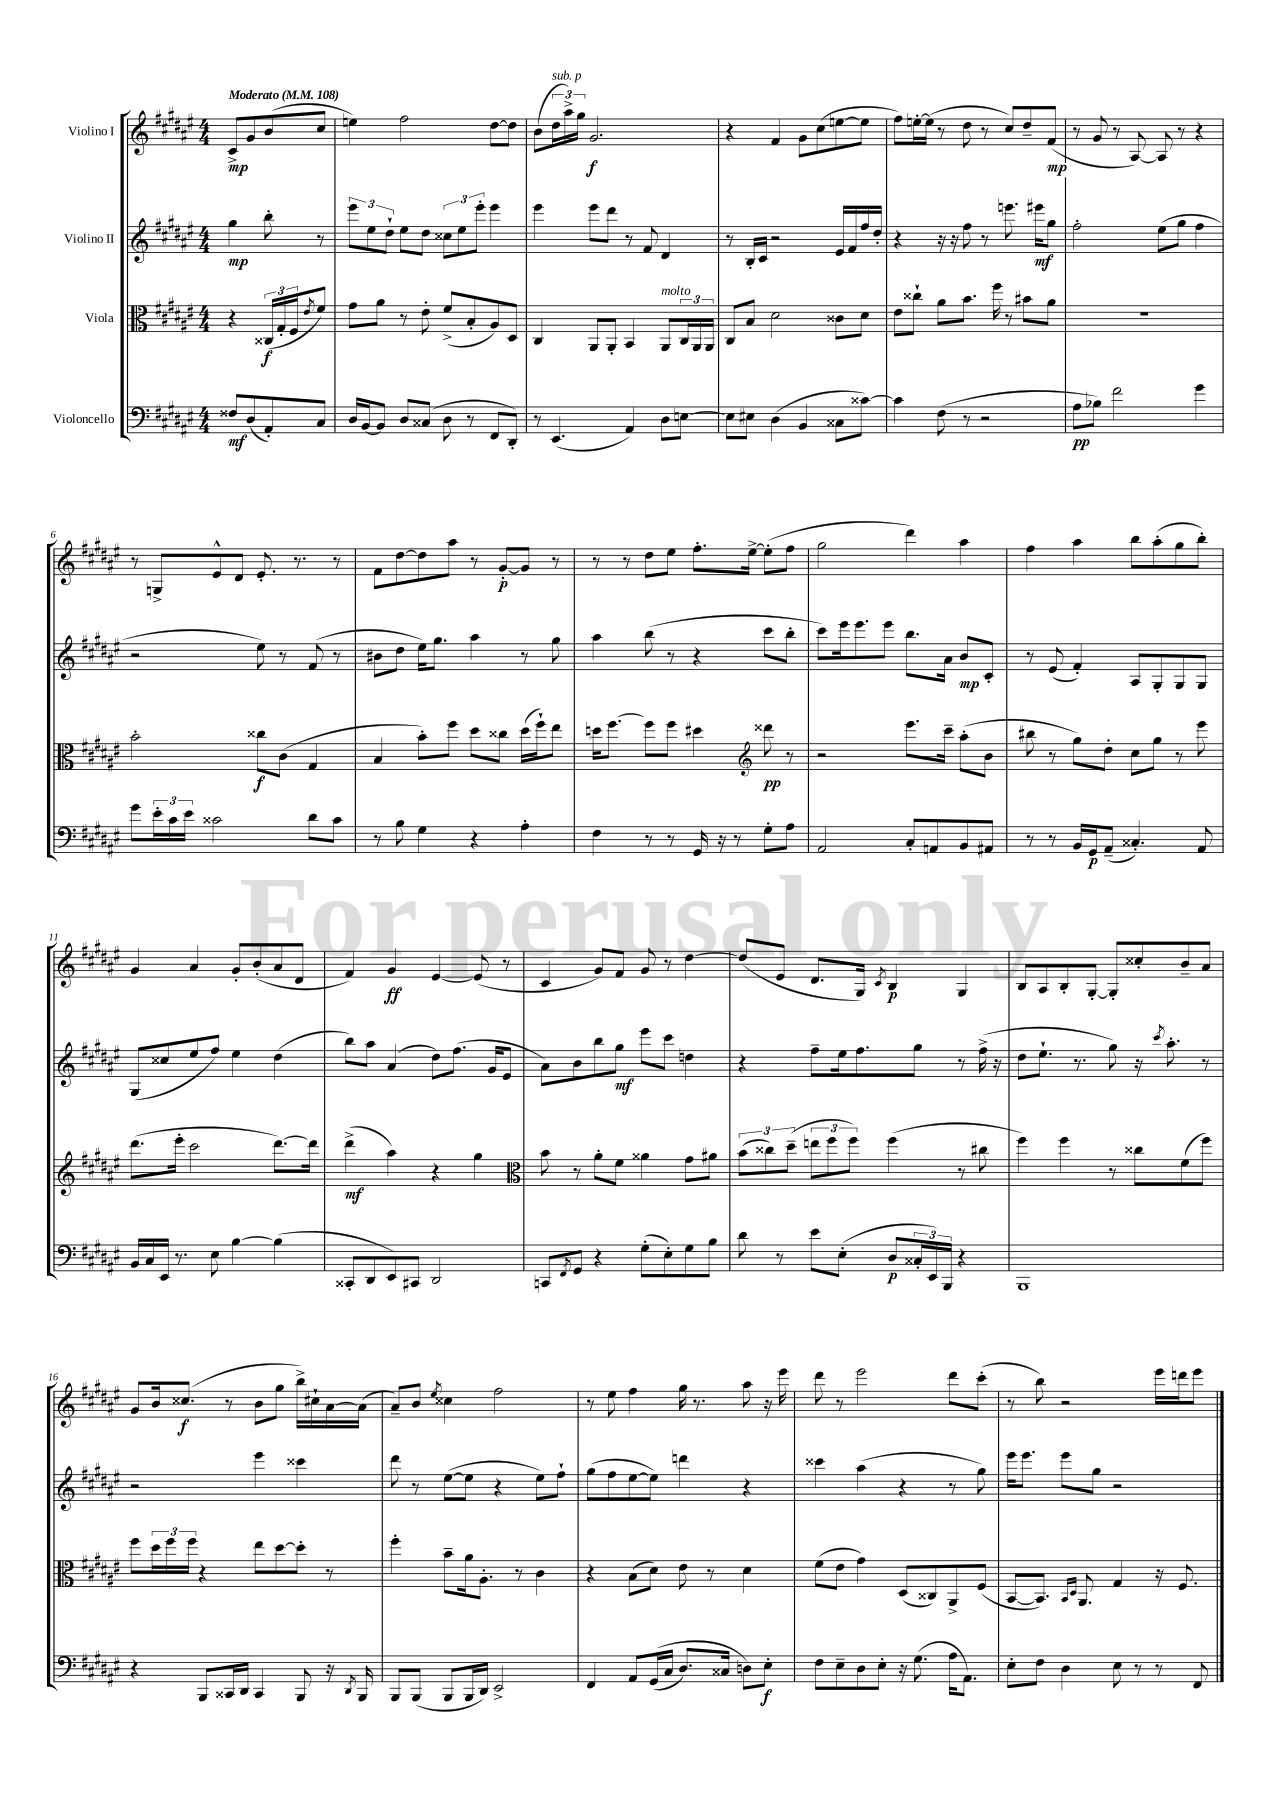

**kern	**kern	**kern	**kern
*staff4	*staff3	*staff2	*staff1
*clefF4	*clefC3	*clefG2	*clefG2
*k[f#c#g#d#a#e#]	*k[f#c#g#d#a#e#]	*k[f#c#g#d#a#e#]	*k[f#c#g#d#a#e#]
*M4/4	*M4/4	*M4/4	*M4/4
*MM108	*MM108	*MM108	*MM108
8F##	4r	4gg#	8c#^
(8D#	.	.	8g#
8AA#')	(24C##	8bb'	(8b
.	24G#'	.	.
.	24F#	.	.
.	8qe#	.	.
8C#	8f#)	8r	8cc#
=	=	=	=
16D#	8g#	12eee#	4ee)
[16BB	.	.	.
.	.	12ee#	.
8BB]	8a#	.	.
.	.	12dd#`	.
8D#	8r	8ee#	2ff#
(8C##	8e#'	8dd#	.
8D#	(8f#^	12cc##	.
.	.	12ee#	.
8r	8B'	.	.
.	.	12eee#'	.
8FF#	8A#)	4eee#	[8dd#
8DD#')	8D#	.	8dd#]
=	=	=	=
8r	4C#	4eee#	(8b
(4.EE#	.	.	24dd#
.	.	.	24aa#^)
.	.	.	24gg#
.	8AA#	8eee#	2.g#
.	8AA#'	8ddd#	.
4AA#)	4BB	8r	.
.	.	8f#	.
8D#	8AA#	4d#	.
[8E	24C#	.	.
.	24AA#	.	.
.	24AA#	.	.
=	=	=	=
8E]	8C#	8r	4r
8E#	8B	16B'	.
.	.	16c#	.
(4D#	2d#	2r	4f#
4BB	.	.	8g#
.	.	.	(8cc#
8C##	8c##	16e#	[8ee
.	.	16f#	.
[8c##)	8d#	16ff#	8ee]
.	.	16dd#'	.
=	=	=	=
4c##]	8e#	4r	8ff#)
.	8cc##`	.	[16ee'
.	.	.	(16ee]
(8F#	8a#	16r	8r
.	.	16r	.
8r	8.b	8ff#	8dd#
2r	.	8r	8r
.	16ff#	.	.
.	8r	8.eee	8cc#)
.	8b#	.	8dd#~
.	.	16eee#	.
.	8a#	8gg#	(8f#
=	=	=	=
8A#	1r	2ff#'	8r
8B-)	.	.	8g#
2f#	.	.	8r
.	.	.	[8A#)
.	.	(8ee#	8A#]
.	.	8gg#	8r
4g#	.	4ff#	4r
=	=	=	=
8g#	2b'	2r	8r
24e#'	.	.	8G^
24c#	.	.	.
24e#	.	.	.
2c##	.	.	8e#^^
.	.	.	8d#
.	8cc##	8ee#)	8.e#'
.	(8c#	8r	.
.	.	.	8.r
8d#	4G#	(8f#	.
8c##	.	8r	8r
=	=	=	=
8r	4B	8b#	8f#
8B	.	8dd#	[8dd#
4G#	8b')	16ee#)	8dd#]
.	.	8.gg#	.
.	8ff#	.	8aa#
4r	8dd#	4aa#	8r
.	8cc##	.	[8g#'
4A#'	(16dd#	8r	8g#]
.	16ff#`)	.	.
.	8ee#	8gg#	8r
=	=	=	=
4F#	16dd	4aa#	8r
.	[8.ff#	.	.
.	.	.	8r
8r	8ff#]	(8bb	8dd#
8r	8ff#	8r	8ee#
16GG#	4dd#	4r	8.ff#'
16r	.	.	.
8r	.	.	.
.	.	.	[16ee#^
*	*clefG2	*	*
8G#'	8ddd##	8ccc#	(8ee#']
8A#	8r	8bb'	8ff#
=	=	=	=
2AA#	2r	8ccc#)	2gg#
.	.	16eee#	.
.	.	8.eee#	.
.	.	8eee#	.
8C#'	8.eee#	8.bb	4ddd#)
8AA	.	.	.
.	16ccc#~	16a#	.
8BB	(8aa#'	8b	4aa#
8AA#	8b	8c#'	.
=	=	=	=
8r	8bb#	8r	4ff#
8r	8r	(8e#	.
16BB	8gg#)	4f#')	4aa#
16GG#	.	.	.
(8AA#~	8dd#'	.	.
4.C##')	8cc#	8A#	8bb
.	8gg#	8G#'	(8aa#'
.	8r	8G#	8gg#
8AA#	8eee#	8G#	8bb')
=	=	=	=
16BB	(8.ddd#	(8G#	4g#
16C#	.	.	.
16EE#	.	8cc##	.
8.r	16eee#'	.	.
.	2ccc#	8ee#	4a#
8E#	.	8ff#)	.
[4B	.	4ee#	8g#'
.	.	.	(8b'
(4B]	[8.ddd#)	(4dd#	8a#
.	.	.	8d#
.	16ddd#]	.	.
=	=	=	=
8CC##'	(4ddd#^	8bb)	4f#)
8DD#	.	8aa#	.
8EE#)	4aa#)	(4a#	4g#
8CC#	.	.	.
2DD#	4r	8dd#)	[4e#
.	.	(8.ff#	.
.	4gg#	.	(8e#]
.	.	16g#	.
.	.	8e#	8r
=	=	=	=
*	*clefC3	*	*
8CC	8b	8a#)	4c#
8qFF#	.	.	.
8GG#	8r	8b	.
4r	8a#'	8bb	8g#)
.	8f#	8gg#	8f#
(8G#'	4a##	8eee#	8g#
8E#')	.	8ccc#	8r
8G#	8g#	4dd	[4dd#
8B	8a#	.	.
=	=	=	=
8d#	(12b	4r	(8dd#]
.	12cc##)	.	.
8r	.	.	8e#
.	(12dd#~	.	.
8e#	12ee	8ff#~	8.d#
.	12ff#	.	.
(8E#'	.	16ee#	.
.	12ff#)	.	.
.	.	8.ff#	16G#)
.	.	.	8qc#
8D#	(4ff#	.	4B
24C##'	.	8gg#	.
24EE#)	.	.	.
24BBB	.	.	.
4r	8r	8r	4G#
.	8cc#	(16ff#^	.
.	.	16r	.
=	=	=	=
1BBB	4ff#)	8dd#	8B
.	.	8.ee#`	8A#
.	4ff#	.	8B'
.	.	8.r	.
.	.	.	[8G#'
.	8r	8gg#)	8G#']
.	8cc##	16r	8cc##'
.	.	8qccc#	.
.	.	8.aa#'	.
.	(8f#	.	8b~
.	8ff#)	8r	8a#
=	=	=	=
4r	8ff#	2r	8g#
.	24dd#	.	16b
.	24ff#	.	.
.	.	.	(8.cc##
.	24ff#	.	.
8BBB	4r	.	.
16CC##	.	.	8r
16DD#	.	.	.
4CC##	8ee#	4eee#	8b
.	[8dd#	.	8gg#
8BBB	8dd#']	4ccc##	16bb^)
.	.	.	16cc#`
16r	8r	.	[16a#
8qDD#	.	.	.
16BBB	.	.	(16a#]
=	=	=	=
8BBB	4ff#'	8ddd#	8a#~)
(8BBB	.	8r	8b
.	.	.	8qee#
8BBB	8b~	([8ee#	4cc##
16BBB	16a#	8ee#]	.
16DD#)	8.A#'	.	.
2EE#^	.	4r	2ff#
.	8r	.	.
.	4c#	8ee#)	.
.	.	8ff#`	.
=	=	=	=
4FF#	4r	(8gg#	8r
.	.	8ff#	8ee#
8AA#	(8B	[8ee#	4ff#
&((16GG#	8d#)	8ee#])	.
16C#	.	.	.
8.D#)	8e#	4ddd	16gg#
.	.	.	8.r
.	8r	.	.
16C##	.	.	.
8D&)	4d#	4r	8aa#
8E#'	.	.	16r
.	.	.	16eee#
=	=	=	=
8F#	(8f#	4ccc##	8ddd#
8E#~	8e#	.	8r
8D#	4g#)	(4aa#	2eee#
8E#'	.	.	.
16r	(8D#	4r	.
(8.G#	.	.	.
.	8C##)	.	.
16A#	8AA#^	8r	8ddd#
8.AA#)	.	.	.
.	(8F#	8gg#)	(8ccc#'
=	=	=	=
8E#'	[8BB	16eee#	8r
.	.	8.eee#	.
8F#	8.BB])	.	8bb)
4D#	.	8eee#	2r
.	16qqBB	.	.
.	16qqD#	.	.
.	8.AA#	.	.
.	.	8gg#	.
8E#	4G#	2r	.
8r	.	.	.
8r	16r	.	16eee#
.	8.F#	.	16ddd
8FF#	.	.	8eee#
==	==	==	==
*-	*-	*-	*-
